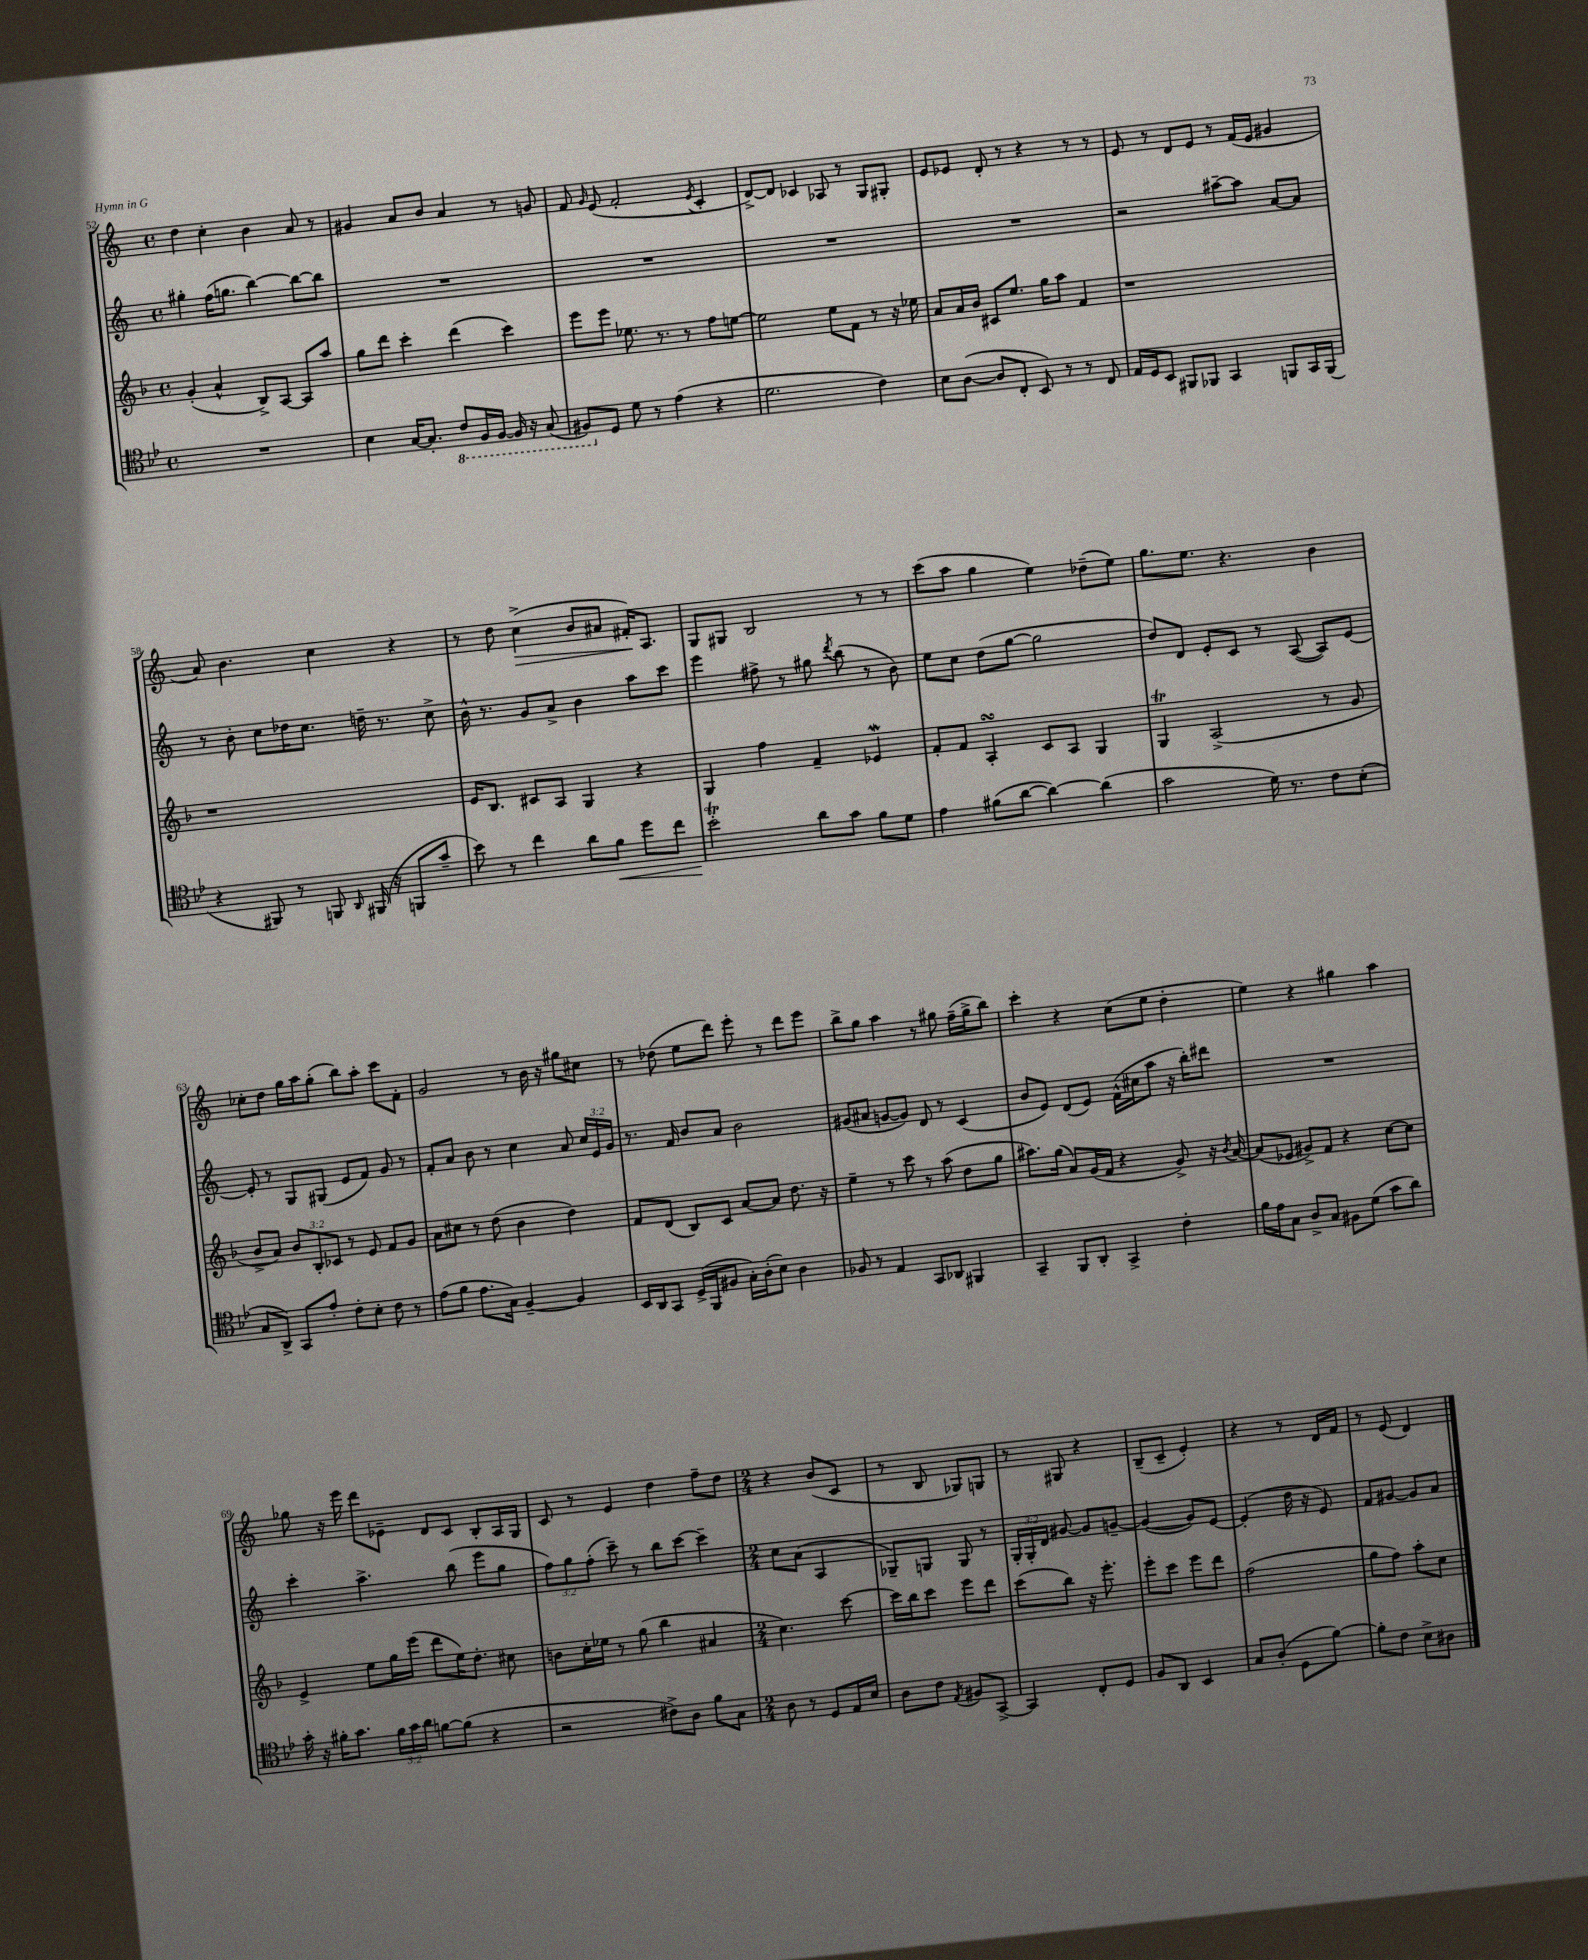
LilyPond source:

<<
\new StaffGroup <<
\new Staff = "s0" {
    \clef treble \key c \major \defaultTimeSignature \time 4/4
    \autoBeamOff d''4 c''4-. b'4 a'8 r8 |
    gis'4 a'8[ b'8] a'4 r8 g'8 |
    f'8 \grace { g'16 } e'8( f'2-. \acciaccatura { e'8 } c'4-. |
    d'8[~->) d'8] ces'4 aes8 r8 g8[ gis8]-. |
    e'8[ ees'8] d'8-. r8 r4 r8 r8 |
    e'8 r8 d'8[ e'8] r8 f'16[( e'16] gis'4 |
    a'8) b'4. c''4 r4 |
    r8 d''8 c''4->\>( b'8[ ais'8] fis'16[-.\!) a8.] |
    g8[ gis8] b2 r8 r8 |
    c'''8[( a''8] g''4 e''4) des''8[--( e''8]) |
    g''8.[ e''8.] r4. b'4 |
    ces''8[-. d''8] g''16[ a''16 g''8]-.( b''8[) a''8]-. c'''8[ f'8]-. |
    g'2 r8 b'16 r16 gis''8[ cis''8] |
    r8 des''8( e''8[ d'''8]) e'''8-. r8 d'''8[ e'''8] |
    b''8[-> g''8] a''4 r8 gis''8 f''16[--( gis''16-> b''8]) |
    c'''4-. r4 c''8[( e''8] d''4-. |
    e''4) r4 gis''4 a''4 |
    ges''8 r16 e'''16 d'''8[ ees'8]-- d'8[ c'8] b8[-. a16 g16] |
    c'8 r8 e'4 d''4 f''8[-- d''8] |
    \numericTimeSignature \time 2/4 r4 b'8[( c'8] |
    r8 b8 ges8[) g8] |
    r8 gis8 r4 |
    b8[--( c'8]-- e'4-.) |
    r4 r8 d'16[ f'16] |
    r8 e'8( d'4) \bar "|." |
}
\new Staff = "s1" {
    \clef treble \key c \major \defaultTimeSignature \time 4/4 \override Staff.TupletNumber.text = #tuplet-number::calc-fraction-text
    \autoBeamOff gis''4-. f''16[( g''8.] b''4~) b''8[~ b''8] |
    R1 |
    R1 |
    R1 |
    R1 |
    r2 ais''8[~-- ais''8] a'8[~ a'8] |
    r8 b'8-. c''8[ des''16 c''8.] d''16-- r8. c''8-> |
    b'16-^ r8. g'8[ a'8]-> b'4 a''8[ c'''8] |
    e'''4 fis''8-> r8 gis''8 \acciaccatura { d'''8 } b''8( r8 b'8) |
    e''8[ c''8] d''8[( g''8]~ g''2 |
    d''8[) d'8] e'8[-. c'8] r8 a8~( a8[) e'8]~ |
    e'8-. r8 g8[ gis8]( e'8[ f'8]) g'8 r8 |
    f'8[-. a'8] b'8 r8 c''4 a'8 \tuplet 3/2 { c''16[ e'16 g'16] } |
    r8. f'16 b'8[ a'8] b'2 |
    gis'8[( ais'8] g'8[~ g'8]) d'8 r8 c'4( |
    b'8[ e'8]) d'8[( e'8]) f'16[-^( cis''16 a''8] r16 b''16[-.) dis'''8] |
    R1 |
    c'''4-. a''4.-> b''8( e'''8[ g''8] |
    \tuplet 3/2 { f''8[) g''8 f''8]-.( } c'''8--) r8 b''8[ c'''8]~ c'''4-- |
    \numericTimeSignature \time 2/4 c''8[ a'8]( a4 |
    ges8[--) g8] g8 r8 |
    \tuplet 3/2 { g16[-. g16-. d'16] } gis'8~ gis'8[ g'8]~-- |
    g'4~( g'8[) e'8]~ |
    e'4-.( d''16 r16 e'8) |
    f'8[ gis'8]~ gis'8[ a'8] \bar "|." |
}
\new Staff = "s2" {
    \clef treble \key f \major \defaultTimeSignature \time 4/4 \override Staff.TupletNumber.text = #tuplet-number::calc-fraction-text
    \autoBeamOff g'4-.( a'4-^ bes8[->) a8]~ a8[ a''8] |
    g''8[ d'''8] c'''4-. d'''4( c'''4) |
    e'''8[ e'''8] ees''8. r8. r8 f''8[ e''8]~ |
    e''2 e''8[ f'8] r8 r16 ees''16 |
    a'8[ a'16 bes'16] cis'8[ e''8.] g''16[ a''8] f'4 |
    r1 |
    r1 |
    e'16[ bes8.] cis'8[ a8] g4 r4 |
    g4 f''4 f'4-- ees'4\mordent |
    f'8[-. f'8] a4-.\turn c'8[ a8] g4 |
    g4\trill a2->( r8 g'8 |
    bes'8[-> a'8]) \tuplet 3/2 { bes'8[ bes8-. ces'8] } r8 e'8 f'8[ g'8] |
    a'8[ cis''8] r8 d''8( bes'4 d''4) |
    f'8[ d'8]( bes8[) c'8] a'8[~ a'8] d''8. r16 |
    e''4-- r8 c'''8 r8 a''8( d''8[ g''8] |
    ais''8.[) g''16]( a'8[) g'16( f'16] r4 g'8->) r16 \acciaccatura { bes'8 } a'16~ |
    a'8[( ees'8] gis'8[->) f'8] r4 c''8[~ c''8] |
    e'4-> e''8[ g''16 e'''16]( d'''8[ e''16) d''8.]-. cis''8 |
    b'8[ c''16-. ees''16] r8 g''8( bes''4 ais'4 |
    \numericTimeSignature \time 2/4 c''4.) c'''8~ |
    c'''16[ bes''16 c'''8] e'''8[ d'''8] |
    c'''8[( bes''8]) r16 e'''8.-. |
    e'''8[-. c'''8] e'''8[ d'''8] |
    f''2( |
    g''8[ f''8]) a''8[-. c''8] \bar "|." |
}
\new Staff = "s3" {
    \clef tenor \key bes \major \defaultTimeSignature \time 4/4 \override Staff.TupletNumber.text = #tuplet-number::calc-fraction-text
    \autoBeamOff R1 |
    bes4 g16[~ g8.]-. \ottava #-1 c8[ f,16 f,16]~ f,16 r16 g,8( |
    fis,8[) \ottava #0 d8] d'8 r8 ees'4( r4 |
    d'2. c'4) |
    bes8[ a8]~( a8[ c8]-. bes,8) r8 r8 c8 |
    ees16[ d16 bes,8] fis,8[ fes,8] g,4 f,8[ g,16 f,16]( |
    r4 fis,8) r8 f,8 \grace { a,16 } fis,16( r16 f,8[ g'8]-- |
    bes'8) r8 c''4 a'8[ f'8]\< d''8[ c''8] |
    bes'2-.\trill\! a'8[ g'8] f'8[ d'8] |
    ees'4 fis'8[( a'8]~ a'4~) a'4( |
    g'2 d'16) r8. c'8[ bes8]-.( |
    g8[ a,8]->) g,8[ ees'8]-. c'8[-. bes8]-. c'8 r8 |
    ees'8[( f'8] ees'8.[ g16]) f4~-- f4 |
    bes,16[ a,16 g,8] d16[->( f,16 fis8] g16[-.) a16-.( bes8]) a4 |
    fes8 r8 ees4 g,8[ aes,8] fis,4 |
    g,4-- f,8[ a,8]-. g,4-> c'4-. |
    f'16[ ees'16 g8] a8[-> g8] fis8[ d'8]( g'8[ a'8]) |
    g'16-. r16 fis'16[-. g'8.] \tuplet 3/2 { fis'16[ g'16 a'16] } f'8[~ f'8]( r4 |
    r2 cis'8[->) a8] f'8[ g8] |
    \numericTimeSignature \time 2/4 a8 r8 d8[ ees16 bes16] |
    a8[ c'8] \acciaccatura { ees8 } fis8[ g,8]~-> |
    g,4 c8[-. d8] |
    f8[ a,8] bes,4 |
    g8[ a8]-.( d8[ f'8]~) |
    f'8[-. c'8] bes8[-> ais8] \bar "|." |
}
>>
>>
\layout { \context { \Score currentBarNumber = #52 } }
